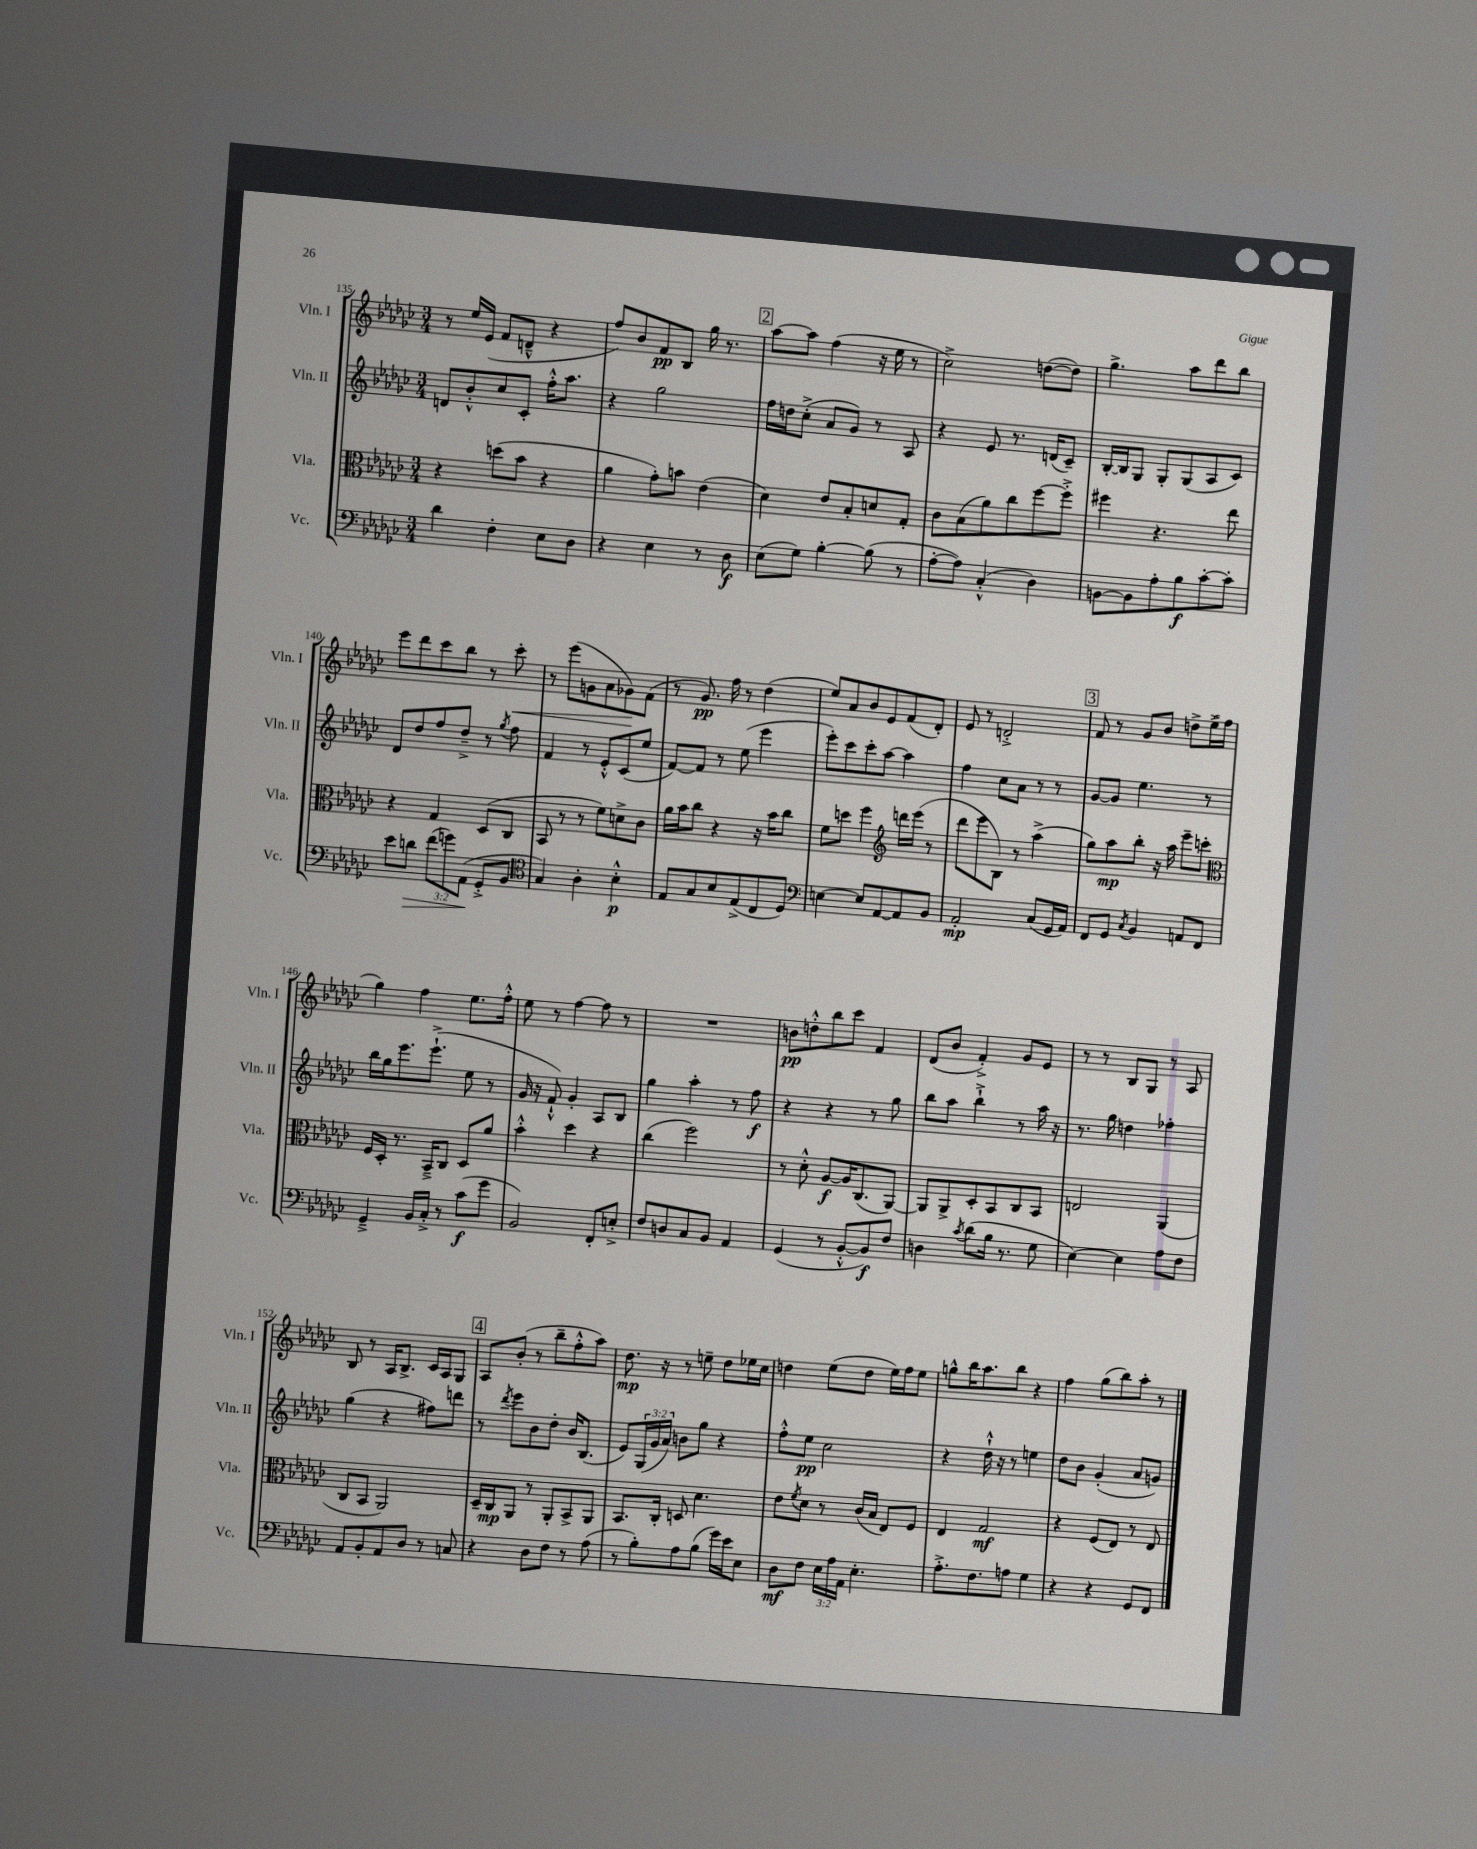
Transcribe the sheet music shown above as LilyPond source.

<<
\new StaffGroup <<
\new Staff = "s0" \with { instrumentName = "Vln. I" shortInstrumentName = "Vln. I" } {
    \clef treble \key ges \major \numericTimeSignature \time 3/4
    r8 ees''16 ees'16( f'8 d'8---^ r4 |
    f''8) bes'8 f'8\pp bes8 ges''16 r8. |
    \mark \markup { \box "2" } aes''8~ aes''8 f''4( r16 ees''16 r8 |
    ces''2->) d''8~( d''8) |
    ges''4.-> aes''8 des'''8 bes''8 |
    ees'''8 des'''8 ces'''8 bes''8 r8 ces'''8-.\< |
    r8 ees'''8( g'8 aes'8 ges'8\!) f'8( |
    r8 ges'8.\pp) f''16 r8 des''4( |
    ees''8) aes'8 bes'8 ees'8 f'8( des'8-.) |
    ees'8 r8 d'2-.-> |
    \mark \markup { \box "3" } f'8 r8 ges'8 bes'8 d''8-> ees''16->( f''16 |
    ges''4) f''4 ees''8. f''16-.-^ |
    ees''8 r8 f''4~ f''8 r8 |
    R2. |
    b'8\pp d''8-.-^ bes''8 ces'''8 f'4 |
    des'8( bes'8 f'4-.->) ges'8 ees'8 |
    r8 r8 bes8 ges8 r8 aes8 |
    bes8 r8 aes16 bes8.-> ces'16 aes16 ges8 |
    \mark \markup { \box "4" } aes8 bes'8-.( r8 bes''8-- f''8-.-^ aes''8) |
    des''8.\mp r16 r8 e''8-- des''8 ees''16 ces''16 |
    d''4 ees''8( d''8 ees''16) f''16 ees''8 |
    g''8-^ bes''16 aes''8. bes''8 r4 |
    f''4 ges''8( bes''8) aes''8-. r8 \bar "|." |
}
\new Staff = "s1" \with { instrumentName = "Vln. II" shortInstrumentName = "Vln. II" } {
    \clef treble \key ges \major \numericTimeSignature \time 3/4 \override Staff.TupletNumber.text = #tuplet-number::calc-fraction-text
    d'8 bes'8-.-^ ces''8 ces'8-. f''16-.-^ aes''8. |
    r4 ges''2 |
    \mark \markup { \box "2" } f''16 d''16 ces''8-.->( aes'8 ges'8) r8 aes8 |
    r4 ees'8 r8. d'16( ces'8--) |
    bes16~-. bes16 ges8 ges8-. ges8( aes8 ces'8) |
    des'8 des''8 f''8 des''8---> r8 \acciaccatura { ges''8 } f''8 |
    f'4 r8 ees'8-.-^ ces'8( ees''8 |
    f'8~) f'8 r8 ees''8( ees'''4 |
    ees'''8-.) ces'''8 ces'''8-. aes''8~ aes''4 |
    f''4 ces''8 aes'8 r8 r8 |
    \mark \markup { \box "3" } ges'8~ ges'8 ees''4. r8 |
    bes''16 ges''16 ees'''8. ees'''8.-!->( ees''8 r8 |
    ges'16 r16 f'8-!-^) ges'4-. aes8 bes8 |
    ges''4 aes''4-. r8 f''8\f |
    r4 r4 r8 ges''8 |
    bes''8 aes''8 bes''4-!-> r8 aes''16 r16 |
    r8. ges''16 d''4 fes''4-. |
    ges''4( r4 fis''8) d'''8 |
    \mark \markup { \box "4" } r8 \acciaccatura { des'''8 } ees'''8 bes'8 des''8-. bes'16 bes8.( |
    ees'8) \tuplet 3/2 { ges16( ges'16 aes'16) } b'8 ges''8 r4 |
    f''8-.-^ ees''8\pp ces''2 |
    r4 des''16-!-^ r16 r8 e''4 |
    des''8 bes'8 ges'4-.( aes'8 g'8) \bar "|." |
}
\new Staff = "s2" \with { instrumentName = "Vla." shortInstrumentName = "Vla." } {
    \clef alto \key ges \major \numericTimeSignature \time 3/4
    r4 d''8( bes'8 r4 |
    aes'4 ges'8-.) b'8 ees'4( |
    \mark \markup { \box "2" } des'4) ees'8 bes8-. d'8 ges8-. |
    ces'8 bes8( aes'8) ces''8 f''8~ f''8-.-> |
    fis''4 r4. ees''8 |
    r4 ges4 des8( ces8 |
    bes,8 r8 r8 f'8) d'8-> ces'8 |
    aes'16 bes'16 ces''8 r4 r16 bes'16 ces''8 |
    f'8 d''8 f''4 \clef treble d'''16 ees'''16( r8 |
    des'''8 ees'''8 bes8) r8 aes''4->( |
    \mark \markup { \box "3" } ges''8) aes''8\mp bes''8-. r16 aes''16 ees'''8-- c'''8-. |
    \clef alto f16 des16-. r8. bes,16---> ces8 des8 aes'8 |
    bes'4-.-^ des''4 r4 |
    ces''4( f''2) |
    r8 des'8-.-^ aes8~\f aes16 ces8.( aes,8~) |
    aes,8 aes,8-> des8-. bes,8 ces8 bes,8 |
    e2 aes,4( |
    ces8 bes,8 aes,2) |
    \mark \markup { \box "4" } des16-- ces16\mp aes,8 r8 aes,8-. bes,8-> aes,8 |
    bes,8. ces16-. d8 des'4. |
    ees'8 \acciaccatura { f'8 } des'8 r8 ces'16( bes16 ees8) f8 |
    ees4 ges2\mf |
    r4 f8( ees8) r8 ees8 \bar "|." |
}
\new Staff = "s3" \with { instrumentName = "Vc." shortInstrumentName = "Vc." } {
    \clef bass \key ges \major \numericTimeSignature \time 3/4 \override Staff.TupletNumber.text = #tuplet-number::calc-fraction-text
    des'4 f4-. ees8 des8 |
    r4 ees4 r8 des8\f |
    \mark \markup { \box "2" } ees8( ges8) bes4~-. bes8( r8 |
    aes8~-. aes8) ces4-.-^( des4) |
    b,8~ b,8 aes8-. bes8\f ces'8~-. ces'8-. |
    ees'8 d'8\> \tuplet 3/2 { f'8( g'8) aes,8\!( } ges,8-.-> bes,8 |
    \clef tenor ges4) aes4-. bes4-.-^\p |
    ees8 ges8 bes8 ees8->( ces8 des8) |
    \clef bass e4~ e8 aes,8~ aes,8 bes,8 |
    aes,2-.\mp ces8( ges,16 aes,16) |
    \mark \markup { \box "3" } f,8 ges,8 \acciaccatura { ces8 } bes,4 a,8 f,8 |
    ges,4---> bes,16 ces16-.-> r8 ces'8\f( ges'8 |
    bes,2) f,8-. e8-.-> |
    f8 d8 ces8 bes,8 aes,4 |
    ges,4( r8 bes,8~-.-^ bes,8\f) f8 |
    d4 \acciaccatura { ces'8 } des'8( bes16 r8. ges8 |
    ees4~) ees4 aes8 f8 |
    aes,8 bes,8-. aes,8 des8 r8 c8 |
    \mark \markup { \box "4" } r4 des8 f8 r8 aes8( |
    r8 bes8-.) aes8 bes8( ges'16) ees'16 ees8 |
    des8\mf f8 \tuplet 3/2 { ees16 aes16 aes,16 } ees4.-. |
    aes8.-.-> f8. a8 ges4 |
    r4 r4 ges,8 f,8 \bar "|." |
}
>>
>>
\layout { \context { \Score currentBarNumber = #135 } }
